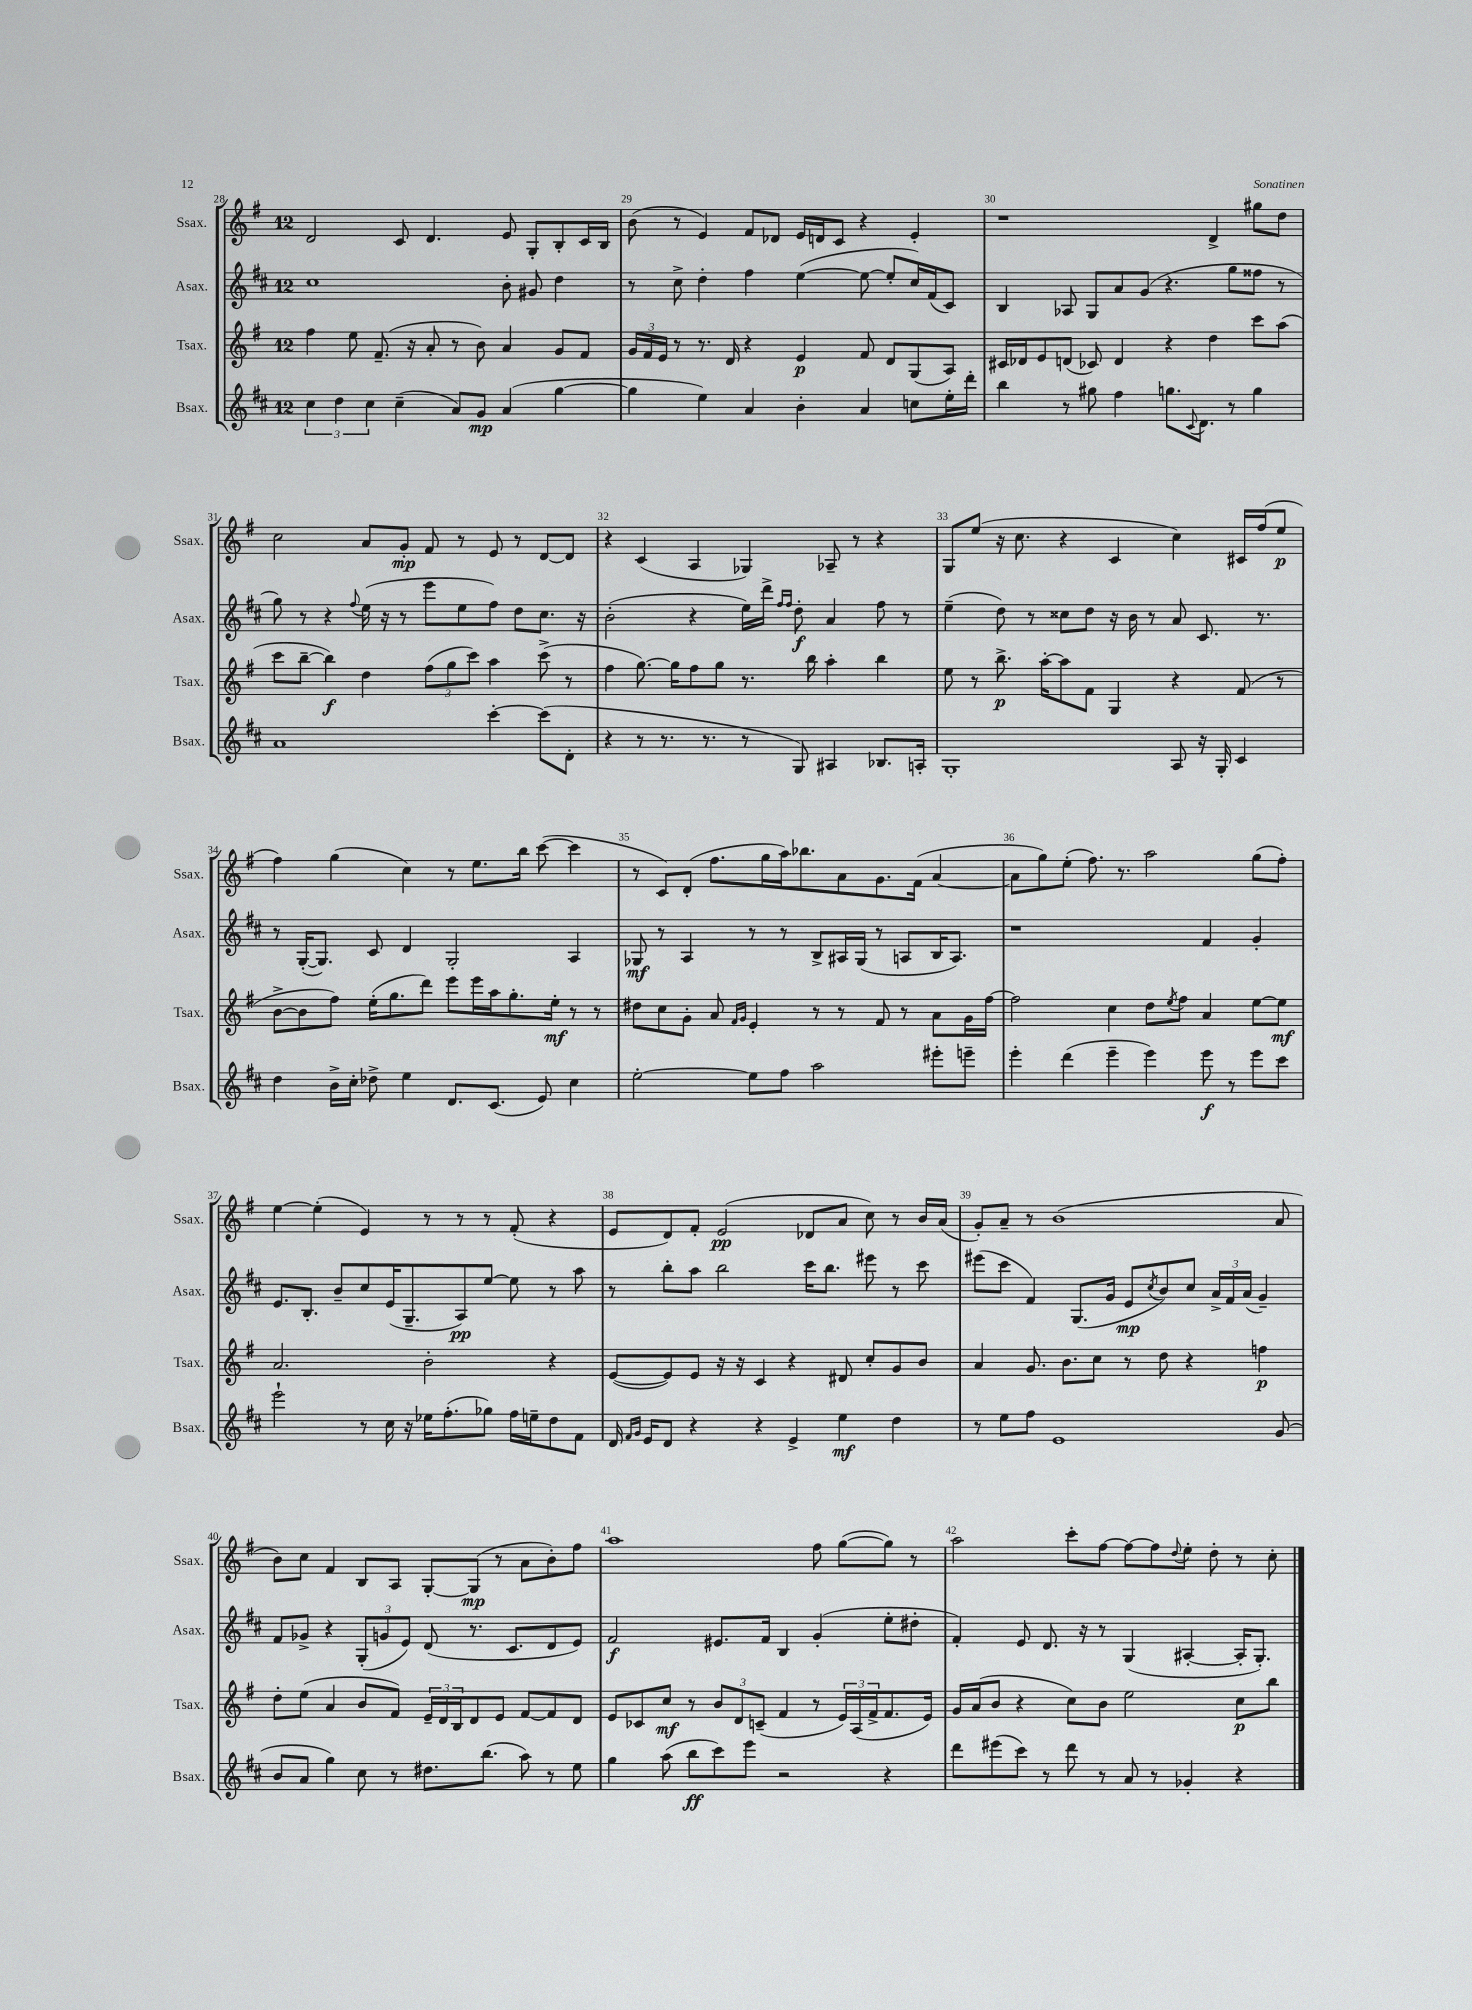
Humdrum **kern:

**kern	**kern	**kern	**kern
*staff4	*staff3	*staff2	*staff1
*clefG2	*clefG2	*clefG2	*clefG2
*k[f#c#]	*k[f#]	*k[f#c#]	*k[f#]
*M12/8	*M12/8	*M12/8	*M12/8
6cc#	4ff#	1cc#	2d
6dd	.	.	.
.	8ee	.	.
6cc#	.	.	.
.	(8.f#~	.	.
(4cc#~	.	.	8c
.	16r	.	.
.	8a'	.	4.d
8a)	8r	.	.
8g	8b)	.	.
(4a	4a	8b'	8e
.	.	8g#	8G'
[4gg	8g	4dd	8B'
.	8f#	.	16c
.	.	.	16B
=	=	=	=
4gg]	24g	8r	(8b
.	24f#	.	.
.	24e	.	.
.	8r	8cc#^	8r
4ee)	8.r	4dd'	4e)
.	16d	.	.
4a	4r	4ff#	8f#
.	.	.	8d-
4b'	4e	([4ee	16e
.	.	.	16d
.	.	.	8c
4a	8f#	8ee_	4r
.	8d	8ee']	.
8cc	(8G	16cc#)	4e'
.	.	(16f#	.
16ee'	8A)	8c#)	.
16ddd'	.	.	.
=	=	=	=
4bb	16c#	4B	1r
.	16d-	.	.
.	8e	.	.
8r	(8d	8A-	.
8gg#	8c-)	8G	.
4ff#	4d	8a	.
.	.	(8g	.
8.gg	4r	4.r	.
8qqc#	.	.	.
8.d	.	.	.
.	4dd	.	4d^
8r	.	8gg	.
4gg	8ccc	8ff##	8gg#
.	(8aa	8r	8dd
=	=	=	=
1a	8ccc	8gg)	2cc
.	[8bb~	8r	.
.	4bb])	4r	.
.	.	8qqff#	.
.	4dd	(16ee	8a
.	.	16r	.
.	.	8r	8g'
.	(12ff#	8eee	8f#
.	12gg	.	.
.	.	8ee	8r
.	12ccc)	.	.
[4ccc#'	4aa	8ff#)	8e
.	.	8dd	8r
(8ccc#]	(8ccc^	8.cc#	[8d
8d'	8r	.	8d]
.	.	16r	.
=	=	=	=
4r	4ff#	(2b'	4r
8r	[8.gg)	.	(4c
8.r	.	.	.
.	16gg]	.	.
.	8ff#	4r	4A
8.r	.	.	.
.	8gg	.	.
8r	8.r	16ee)	4G-)
.	.	16ddd^	.
.	.	16qqff#	.
.	.	16qqff#	.
8G)	.	8dd'	.
.	16bb	.	.
4A#	4aa'	4a	8A-~
.	.	.	8r
8.B-	4bb	8ff#	4r
.	.	8r	.
16A'	.	.	.
=	=	=	=
1G'	8ee	(4ee~	8G
.	8r	.	(8ee
.	8.bb^	8dd)	16r
.	.	.	8.cc
.	.	8r	.
.	[16aa'	.	.
.	8aa]	8cc##	4r
.	8f#	8dd	.
.	4G	16r	4c
.	.	16b	.
.	.	8r	.
8A	4r	8a	4cc)
16r	.	8.c#	.
16G'	.	.	.
4c#	(8f#	.	16c#
.	.	8.r	(16ff#
.	8r	.	8ee
=	=	=	=
4dd	[8b^	8r	4ff#)
.	8b]	([16G'	.
.	.	8.G])	.
16b^	8ff#)	.	(4gg
16cc#'	.	.	.
8dd-^	(16ee'	8c#	.
.	8.gg	.	.
4ee	.	4d	4cc)
.	8ddd)	.	.
8.d	8eee	2G'	8r
.	16eee	.	8.ee
(8.c#	16aa	.	.
.	8.gg'	.	.
.	.	.	16bb
8e)	.	.	([8ccc
.	16ee'	.	.
4cc#	8r	4A	4ccc]
.	8r	.	.
=	=	=	=
[2ee'	8dd#	8G-	8r
.	8cc	8r	8c)
.	8g'	4A	(8d'
.	8a	.	8.ff#
.	16qqf#	.	.
.	16qqg	.	.
8ee]	4e'	8r	.
.	.	.	16gg
8ff#	.	8r	16aa)
.	.	.	8.bb-
2aa	8r	8B^	.
.	8r	16A#	8a
.	.	(16G-	.
.	8f#	8r	8.g
.	8r	8A	.
.	.	.	(16f#
8eee#'	8a	16B	[4a
.	.	8.A)	.
8eee~	16g	.	.
.	[16ff#	.	.
=	=	=	=
4eee'	2ff#]	1r	8a]
.	.	.	8gg)
(4ddd	.	.	(8ee'
.	.	.	8.ff#)
4eee~	4cc	.	.
.	.	.	8.r
4eee)	8dd	.	2aa
.	8qee	.	.
.	8ff#	.	.
8eee	4a	4f#	.
8r	.	.	.
8eee	[8ee	4g'	(8gg
8ccc#	8ee]	.	8ff#')
=	=	=	=
2eee`	2.a	8.e	[4ee
.	.	8.B'	.
.	.	.	(4ee']
.	.	8b~	.
8r	.	8cc#	4e)
16cc#	.	(16e	.
16r	.	8.G~	.
16ee-	2b'	.	8r
(8.ff#'	.	.	.
.	.	8A)	8r
8gg-)	.	[8ee	8r
16ff#	.	8ee]	(8f#'
16ee~	.	.	.
8dd	4r	8r	4r
8f#	.	8aa	.
=	=	=	=
16d	([8e	8r	8e
16qqf#	.	.	.
16qqg	.	.	.
16e	.	.	.
8d	8e])	8bb'	8d)
4r	8e	8aa	8f#'
.	16r	2bb	(2e
.	16r	.	.
4r	4c	.	.
4e^	4r	.	.
.	.	16ccc#	8d-
.	.	8.bb	.
4ee	8d#	.	8a
.	8cc'	8eee#	8cc)
4dd	8g	8r	8r
.	8b	8ccc#	16b
.	.	.	(16a
=	=	=	=
8r	4a	(8eee#	8g')
8ee	.	8ccc#	8a~
8ff#	8.g	4f#)	8r
1e	.	.	(1b
.	8.b	.	.
.	.	(8.G	.
.	8cc	.	.
.	.	16g	.
.	8r	8e	.
.	.	8qcc#	.
.	8dd	8b)	.
.	4r	8cc#	.
.	.	24a^	.
.	.	24f#	.
.	.	(24a	.
.	4ff	4g~)	.
(8g	.	.	8a
=	=	=	=
8b	8dd'	8f#	8b)
8a	(8ee	8g-^	8cc
4gg)	4a	4r	4f#
8cc#	8b	(12G'	8B
.	.	12g	.
8r	8f#)	.	8A
.	.	12e)	.
8.dd#	24e~	(8d	[8G'
.	24d	.	.
.	24B	.	.
.	8d	8.r	(8G]
(8.bb	.	.	.
.	8e	.	8r
.	.	8.c#	.
8aa)	[8f#	.	8a
8r	8f#]	8d	8b')
8ee	8d	8e)	8ff#
=	=	=	=
4gg	8e	2f#	1aa
.	8c-	.	.
(8aa	8cc	.	.
8bb	8r	.	.
8ccc#)	12b	8.e#	.
.	12d	.	.
8eee	.	.	.
.	(12c~	.	.
.	.	16f#	.
2r	4f#	4B	.
.	8r	(4g'	8ff#
.	24e)	.	([8gg
.	(24A	.	.
.	24f#^	.	.
4r	8.f#	8ee'	8gg])
.	.	8dd#'	8r
.	16e)	.	.
=	=	=	=
8ddd	16g	4f#')	2aa
.	(16a	.	.
(8eee#	8b	.	.
8ccc#)	4r	8e	.
8r	.	8.d	.
8ddd	8cc)	.	8ccc'
.	.	16r	.
8r	8b	8r	[8ff#
8a	2ee	(4G	8ff#_
8r	.	.	8ff#]
.	.	.	8qqdd
4g-'	.	[4A#'	8ee'
.	.	.	8dd'
4r	8cc	16A#']	8r
.	.	8.G')	.
.	8bb	.	8cc'
==	==	==	==
*-	*-	*-	*-
